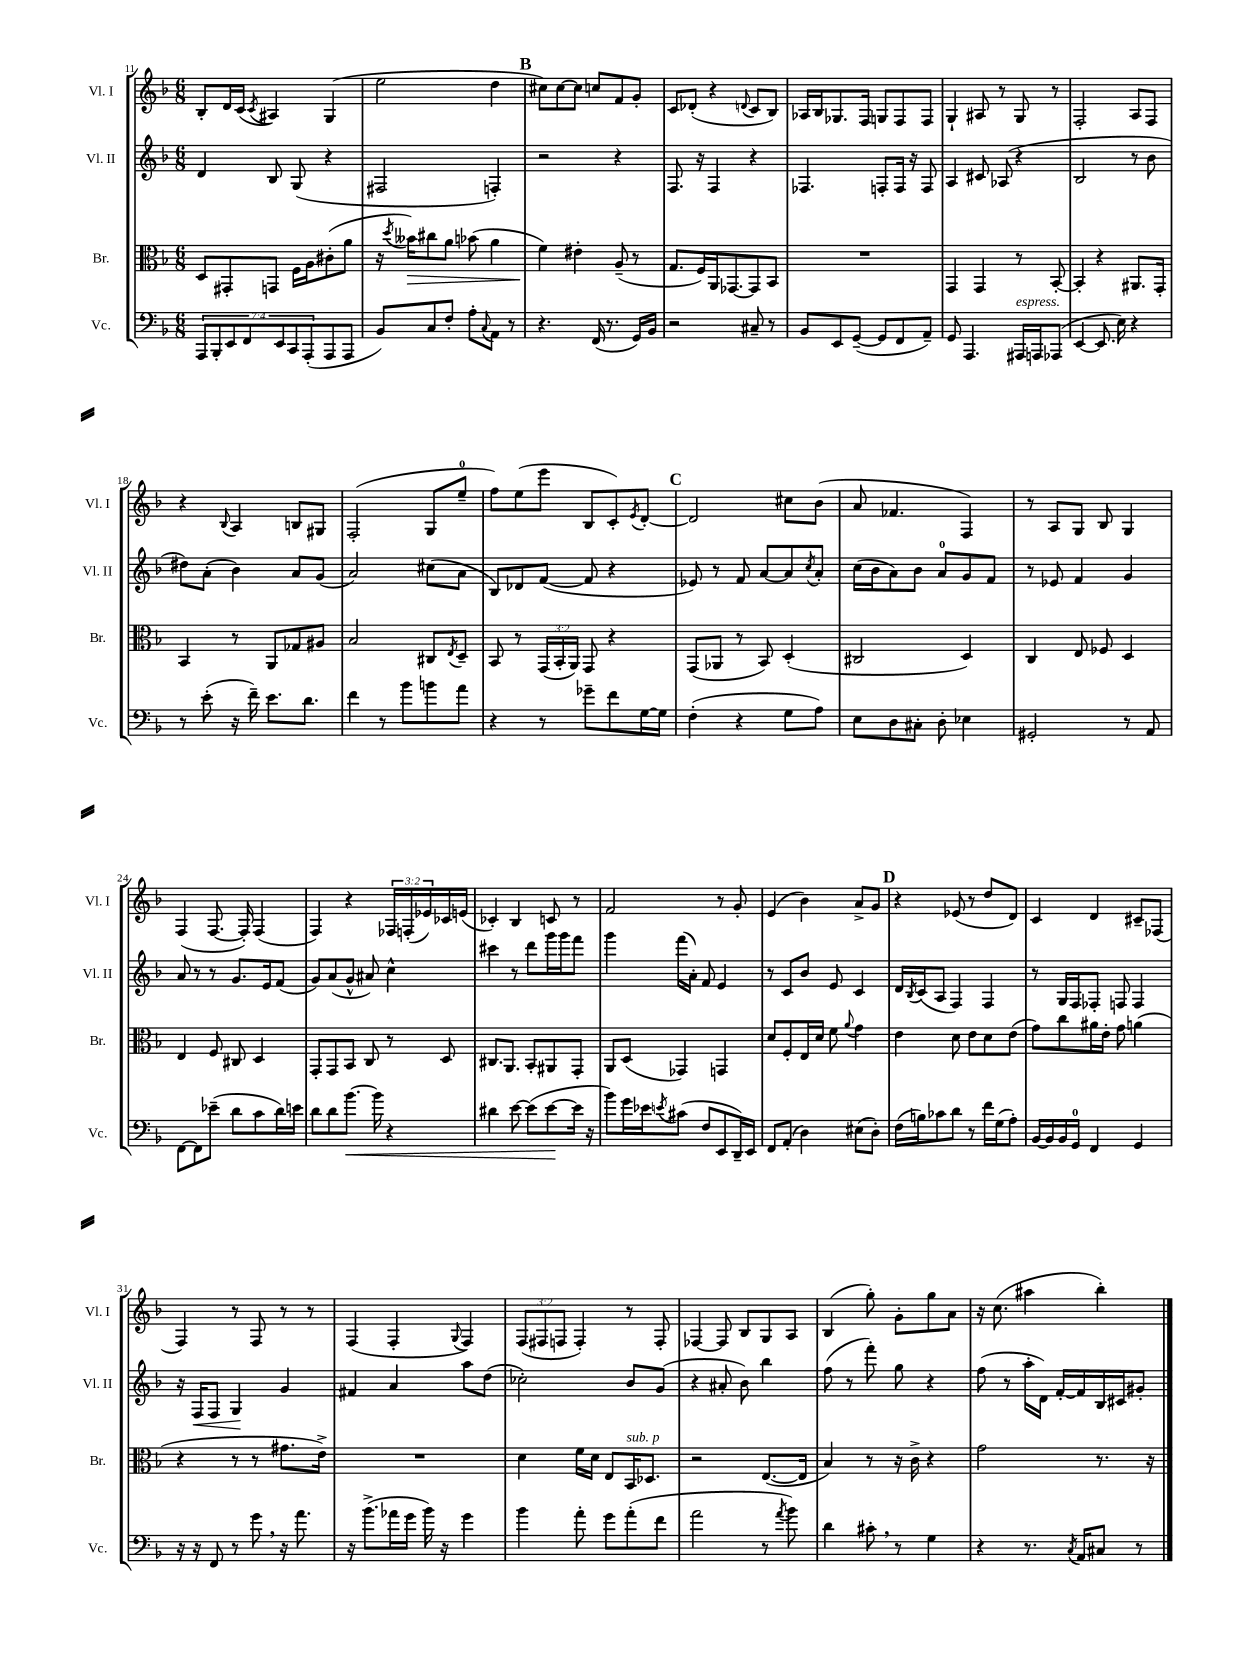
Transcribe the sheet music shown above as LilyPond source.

<<
\new StaffGroup <<
\new Staff = "s0" \with { instrumentName = "Vl. I" shortInstrumentName = "Vl. I" } {
    \clef treble \key f \major \numericTimeSignature \time 6/8 \override Staff.TupletNumber.text = #tuplet-number::calc-fraction-text
    bes8-. d'16 c'16( \acciaccatura { c'8 } ais4) g4( |
    e''2 d''4 |
    \mark \markup { \bold "B" } cis''8) cis''8~ cis''8 c''8 f'8 g'8-. |
    c'8 des'8-.( r4 \appoggiatura { d'8 } c'8 bes8) |
    aes16 bes16 ges8. f16 g8 f8 f8 |
    g4-! ais8 r8 g8 r8 |
    f2-. a8 f8 |
    r4 \appoggiatura { bes8 } a4 b8 gis8 |
    f2-.( g8 e''8-0-- |
    f''8) e''8( e'''8 bes8 c'8-.) \acciaccatura { e'8 } d'8~-. |
    \mark \markup { \bold "C" } d'2 cis''8 bes'8( |
    a'8 fes'4. f4) |
    r8 a8 g8 bes8 g4 |
    f4( f8.~ f16-.) f4( |
    f4) r4 \tuplet 3/2 { fes16 f16-.( ees'16) } ces'16 e'16( |
    ces'4-.) bes4 c'8 r8 |
    f'2 r8 g'8-. |
    e'4( bes'4) a'8-> g'8 |
    \mark \markup { \bold "D" } r4 ees'8( r8 d''8 d'8) |
    c'4 d'4 cis'8-- fes8( |
    f4) r8 f8 r8 r8 |
    f4( f4-. \appoggiatura { g8 } f4) |
    \tuplet 3/2 { f8( fis8 f8 } f4-.) r8 f8-. |
    fes4~ fes8 bes8 g8 a8 |
    bes4( g''8-.) g'8-. g''8 a'8 |
    r16 c''8.( ais''4 bes''4-.) \bar "|." |
}
\new Staff = "s1" \with { instrumentName = "Vl. II" shortInstrumentName = "Vl. II" } {
    \clef treble \key f \major \numericTimeSignature \time 6/8
    d'4 bes8 g8( r4 |
    fis2 f4-.) |
    \mark \markup { \bold "B" } r2 r4 |
    f8. r16 f4 r4 |
    fes4. f8-. f16 r16 f8 |
    a4 cis'8 aes8( r4 |
    bes2 r8 bes'8 |
    dis''8) a'8-.( bes'4) a'8 g'8( |
    a'2) cis''8( a'8 |
    bes8) des'8 f'8~( f'8 r4 |
    \mark \markup { \bold "C" } ees'8) r8 f'8 a'8~ a'8 \acciaccatura { c''8 } a'8-. |
    c''16( bes'16 a'8) bes'8 a'8-0 g'8 f'8 |
    r8 ees'8 f'4 g'4 |
    a'8 r8 r8 g'8. e'16 f'8( |
    g'8) a'8( g'8-^ ais'8) c''4-^ |
    cis'''4 r8 d'''8 g'''16 g'''16 f'''8 |
    g'''4 f'''16( a'16-.) f'8 e'4 |
    r8 c'8 bes'8 e'8 c'4 |
    \mark \markup { \bold "D" } d'16 \acciaccatura { bes8 } c'16( a8 f4) f4 |
    r8 g16 f16 fes8-. f8 f4 |
    r16 f16\< f8 g4\! g'4 |
    fis'4 a'4 a''8 d''8( |
    ces''2-.) bes'8 g'8( |
    r4 ais'8-. bes'8) bes''4 |
    f''8( r8 f'''8-.) g''8 r4 |
    f''8( r8 a''16-. d'16) f'16~-. f'16 bes16 cis'16 gis'8-. \bar "|." |
}
\new Staff = "s2" \with { instrumentName = "Br." shortInstrumentName = "Br." } {
    \clef alto \key f \major \numericTimeSignature \time 6/8 \override Staff.TupletNumber.text = #tuplet-number::calc-fraction-text
    d8 gis,8-. g,8 f16 a16 cis'8-.( a'8 |
    r16 \acciaccatura { d''8 } beses'16\>) cis''8 a'8 bes'8( a'4 |
    \mark \markup { \bold "B" } f'4\!) eis'4-. a8--( r8 |
    g8. f16) a,16 ges,8.~ ges,8 bes,8 |
    R2. |
    g,4 g,4 r8 bes,8~-. |
    bes,4-. r4 ais,8. g,16-. |
    bes,4 r8 a,8 ges8 ais8 |
    bes2 cis8 \acciaccatura { e8 } d8-- |
    bes,8 r8 \tuplet 3/2 { g,16( bes,16-. a,16) } g,8 r4 |
    \mark \markup { \bold "C" } g,8( aes,8 r8 bes,8) d4-.( |
    cis2 d4) |
    c4 e8 fes8 d4 |
    e4 f8 cis8 d4 |
    g,8-. g,8 bes,8 c8 r8 d8 |
    cis8. a,8. bes,8-. ais,8 g,8-. |
    a,8 d8( ges,4) g,4 |
    d'8 f8-. e16 d'16 f'8 \appoggiatura { a'8 } g'4 |
    \mark \markup { \bold "D" } e'4 d'8 e'8 d'8 e'8( |
    g'8) c''8 ais'16 e'16-. g'8 a'4( |
    r4 r8 r8 gis'8. e'16->) |
    R2. |
    d'4 f'16 d'16 e8 bes,16^\markup { \italic "sub. p" } des8. |
    r2 e8.~( e16 |
    bes4) r8 r16 c'16-> r4 |
    g'2 r8. r16 \bar "|." |
}
\new Staff = "s3" \with { instrumentName = "Vc." shortInstrumentName = "Vc." } {
    \clef bass \key f \major \numericTimeSignature \time 6/8 \override Staff.TupletNumber.text = #tuplet-number::calc-fraction-text
    \tuplet 7/4 { a,,8 bes,,8-. e,8 f,8 e,8 c,8 a,,8-.( } a,,8 a,,8 |
    bes,8) c8 f8-. a8-. \appoggiatura { c8 } a,8 r8 |
    \mark \markup { \bold "B" } r4. f,16( r8. g,16) bes,16 |
    r2 cis8-- r8 |
    bes,8 e,8 g,8~--( g,8 f,8 a,8--) |
    g,8 a,,4. ais,,16^\markup { \italic "espress." } a,,16 aes,,8( |
    e,4~ e,8. e16) r4 |
    r8 e'8-.( r16 f'16--) e'8. d'8. |
    f'4 r8 bes'8 b'8 a'8 |
    r4 r8 ges'8-- f'8 g16~ g16 |
    \mark \markup { \bold "C" } f4-.( r4 g8 a8) |
    e8 d8 cis8-. d8-. ees4 |
    gis,2-. r8 a,8 |
    f,8~ f,8 ees'8--( d'8 c'8 d'16) e'16 |
    d'8 d'8 bes'8.~\< bes'16 r4 |
    dis'4 e'8~ e'8( e'8~\! e'16 r16 |
    bes'8) g'16 ees'16 \acciaccatura { e'8 } cis'8( f8 e,8 d,16--) e,16 |
    f,8 a,8-.( d4) eis8( d8-.) |
    \mark \markup { \bold "D" } f16( b16) ces'8 d'8 r8 f'16 g16( a8-.) |
    bes,16~ bes,16 bes,16 g,16-0 f,4 g,4 |
    r16 r16 f,8 r8 g'8 \breathe r16 a'8. |
    r16 bes'8.->( aes'16 g'16 bes'16) r16 g'4 |
    bes'4 a'8-. g'8 a'8-.( f'8 |
    a'2 r8 \acciaccatura { a'8 } bes'8) |
    d'4 cis'8-. \breathe r8 g4 |
    r4 r8. \acciaccatura { c8 } a,16 cis8 r8 \bar "|." |
}
>>
>>
\layout { \context { \Score currentBarNumber = #11 } }
